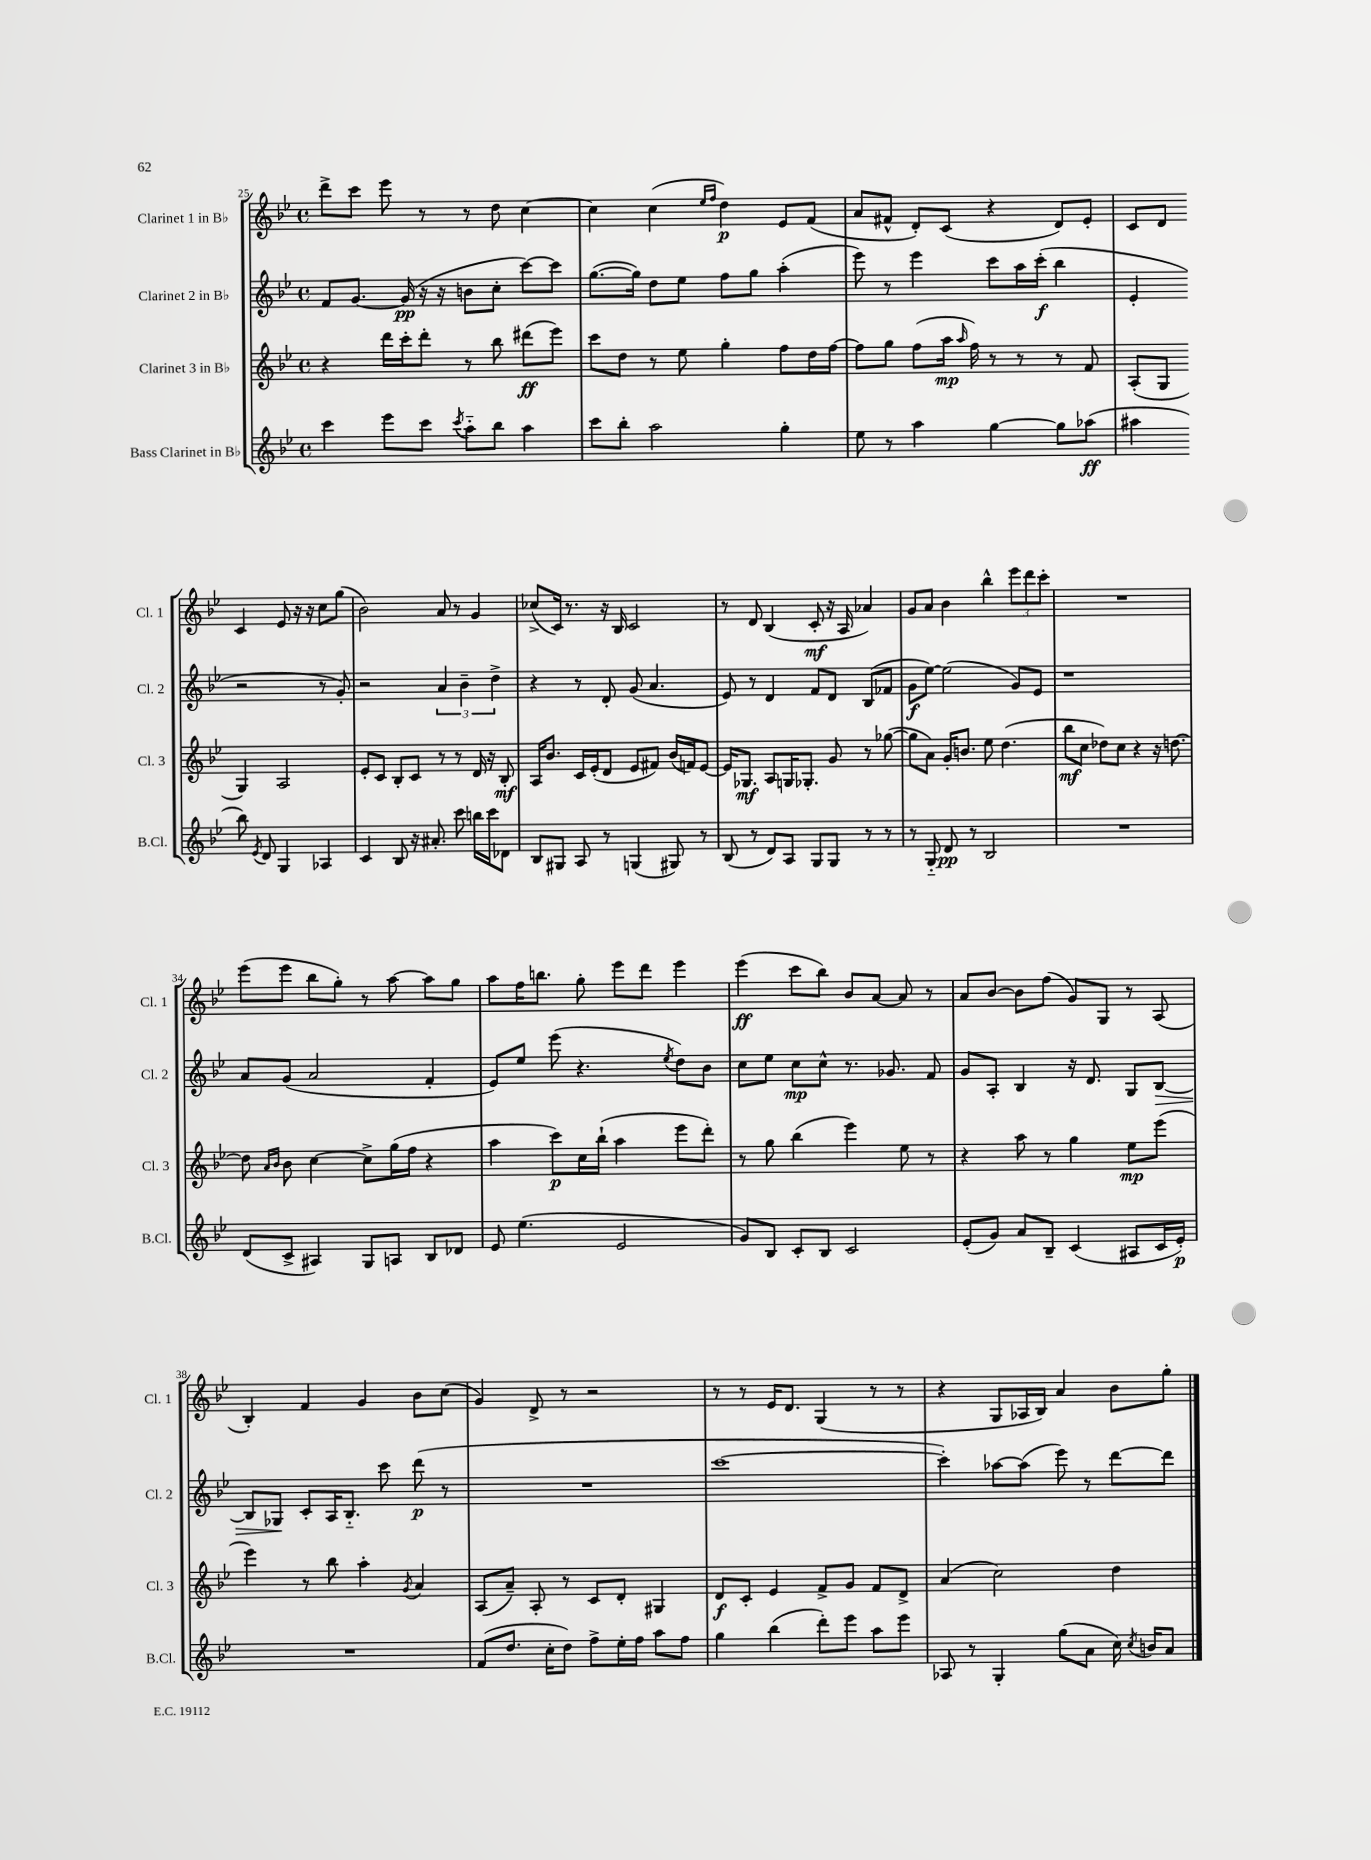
<<
\new StaffGroup <<
\new Staff = "s0" \with { instrumentName = "Clarinet 1 in Bb" shortInstrumentName = "Cl. 1" } {
    \clef treble \key bes \major \defaultTimeSignature \time 4/4
    \autoBeamOff d'''8[-> c'''8] ees'''8 r8 r8 d''8 c''4~ |
    c''4 c''4( \grace { ees''16[ f''16] } d''4\p) ees'8[ f'8]( |
    a'8[ fis'8]-^ d'8[-.) c'8]( r4 d'8[) ees'8]-. |
    c'8[ d'8] c'4 ees'8 r16 r16 c''8[ g''8]( |
    bes'2) a'8 r8 g'4 |
    ces''8[->( c'16]) r8. r16 bes16 c'2 |
    r8 d'8 bes4( c'8-.\mf r16 a16 aes'4) |
    g'8[ a'8] bes'4 bes''4-^ \tuplet 3/2 { ees'''8[ d'''8 c'''8]-. } |
    R1 |
    ees'''8[( ees'''8] bes''8[ g''8]-.) r8 a''8~ a''8[ g''8] |
    a''8[ f''16 b''8.] g''8-. ees'''8[ d'''8] ees'''4 |
    ees'''4\ff( c'''8[ bes''8]) bes'8[ a'8]~ a'8 r8 |
    a'8[ bes'8]~ bes'8[ f''8]( g'8[) g8] r8 a8( |
    bes4-.) f'4 g'4 bes'8[ c''8]( |
    g'4) d'8-> r8 r2 |
    r8 r8 ees'16[ d'8.] g4( r8 r8 |
    r4 g8[ aes16 bes16]) a'4 bes'8[ g''8]-. \bar "|." |
}
\new Staff = "s1" \with { instrumentName = "Clarinet 2 in Bb" shortInstrumentName = "Cl. 2" } {
    \clef treble \key bes \major \defaultTimeSignature \time 4/4
    \autoBeamOff f'8[ g'8.]~ g'16\pp( r16 r16 b'8[ c''8]-. c'''8[~) c'''8] |
    g''8.[~( g''16]) d''8[ ees''8] f''8[ g''8] a''4-.( |
    ees'''8) r8 ees'''4 c'''8[ a''16 c'''16]-.\f( bes''4 |
    ees'4-. r2 r8 g'8-.) |
    r2 \tuplet 3/2 { a'4 bes'4-- d''4-> } |
    r4 r8 d'8-. g'8( a'4. |
    ees'8) r8 d'4 f'8[ d'8] bes8[( fes'8] |
    g'8[\f ees''8]~) ees''2( g'8[) ees'8] |
    r1 |
    a'8[ g'8]( a'2 f'4-. |
    ees'8[) ees''8] ees'''8( r4. \acciaccatura { ees''8 } d''8[) bes'8] |
    c''8[ ees''8] c''8[\mp c''8]-^ r8. ges'8. f'8 |
    g'8[ a8]-. bes4 r16 d'8. g8[ bes8]~\> |
    bes8[ ges8]\! c'8[-. a16 bes8.]-_ c'''8 d'''8\p( r8 |
    R1 |
    c'''1~ |
    c'''4-.) aes''8[~ aes''8]( ees'''8) r8 d'''8[~ d'''8] \bar "|." |
}
\new Staff = "s2" \with { instrumentName = "Clarinet 3 in Bb" shortInstrumentName = "Cl. 3" } {
    \clef treble \key bes \major \defaultTimeSignature \time 4/4
    \autoBeamOff r4 d'''16[ c'''16-. d'''8]-. r8 bes''8 dis'''8[\ff( ees'''8]) |
    c'''8[ d''8] r8 ees''8 g''4-. f''8[ d''16 f''16]~ |
    f''8[ g''8] f''8[( a''16]\mp \grace { a''16 } f''16) r8 r8 r8 f'8 |
    a8[-.( g8] g4) a2 |
    ees'8[-. c'8] bes8[-. c'8] r8 r8 d'16 r16 bes8-.\mf |
    a16[ bes'8.] c'16[ ees'16-.( d'8] ees'8[ fis'8]) bes'16[( f'16) ees'8]~ |
    ees'16[ ges8.]\mf a8[ g16 ges8.]-. g'8 r8 ges''8~( |
    ges''8[ a'8]) g'16[-. b'8.] ees''8 d''4.( |
    bes''8[\mf c''8] des''8[) c''8] r4 r16 d''8.~ |
    d''8 \grace { a'16[ bes'16] } bes'8 c''4~ c''8[-> g''16( f''16] r4 |
    a''4 c'''8[\p) c''16 bes''16]-!( a''4 ees'''8[ d'''8]-.) |
    r8 g''8 bes''4( ees'''4) ees''8 r8 |
    r4 a''8 r8 g''4 ees''8[\mp ees'''8]( |
    ees'''4) r8 bes''8 a''4-. \acciaccatura { g'8 } a'4 |
    a8[( a'8]--) a8-. r8 c'8[ d'8]-. gis4 |
    d'8[\f c'8]-. ees'4 f'8[-> g'8] f'8[ d'8]-> |
    a'4( c''2) d''4 \bar "|." |
}
\new Staff = "s3" \with { instrumentName = "Bass Clarinet in Bb" shortInstrumentName = "B.Cl." } {
    \clef treble \key bes \major \defaultTimeSignature \time 4/4
    \autoBeamOff c'''4 ees'''8[ c'''8] \acciaccatura { c'''8 } a''8[-_ bes''8] a''4 |
    c'''8[ bes''8]-. a''2 g''4-. |
    ees''8 r8 a''4 g''4~ g''8[ aes''8]\ff( |
    ais''4 bes''8) \acciaccatura { ees'8 } d'8 g4 aes4 |
    c'4 bes8 r16 ais'8.-. c'''8 b''16[ c'''16 des'8] |
    bes8[ gis8] a8 r8 g4( gis8) r8 |
    bes8( r8 d'8[) a8] g8[ g8] r8 r8 |
    r8 g8-_ d'8\pp r8 bes2 |
    R1 |
    d'8[( c'8]-> ais4) g8[ a8] bes8[ des'8] |
    ees'8 ees''4.( ees'2 |
    g'8[) bes8] c'8[-. bes8] c'2 |
    ees'8[-.( g'8]) a'8[ bes8]-- c'4( ais8[ c'16 ees'16]-.\p) |
    R1 |
    f'8[( d''8.] c''16[-. d''8]) f''8[-> ees''16-. f''16] a''8[ f''8] |
    g''4 bes''4( d'''8[-.) ees'''8] a''8[ ees'''8] |
    aes8 r8 g4-. g''8[( a'8] c''16) \acciaccatura { c''8 } b'16[ a'8] \bar "|." |
}
>>
>>
\layout { \context { \Score currentBarNumber = #25 } }
